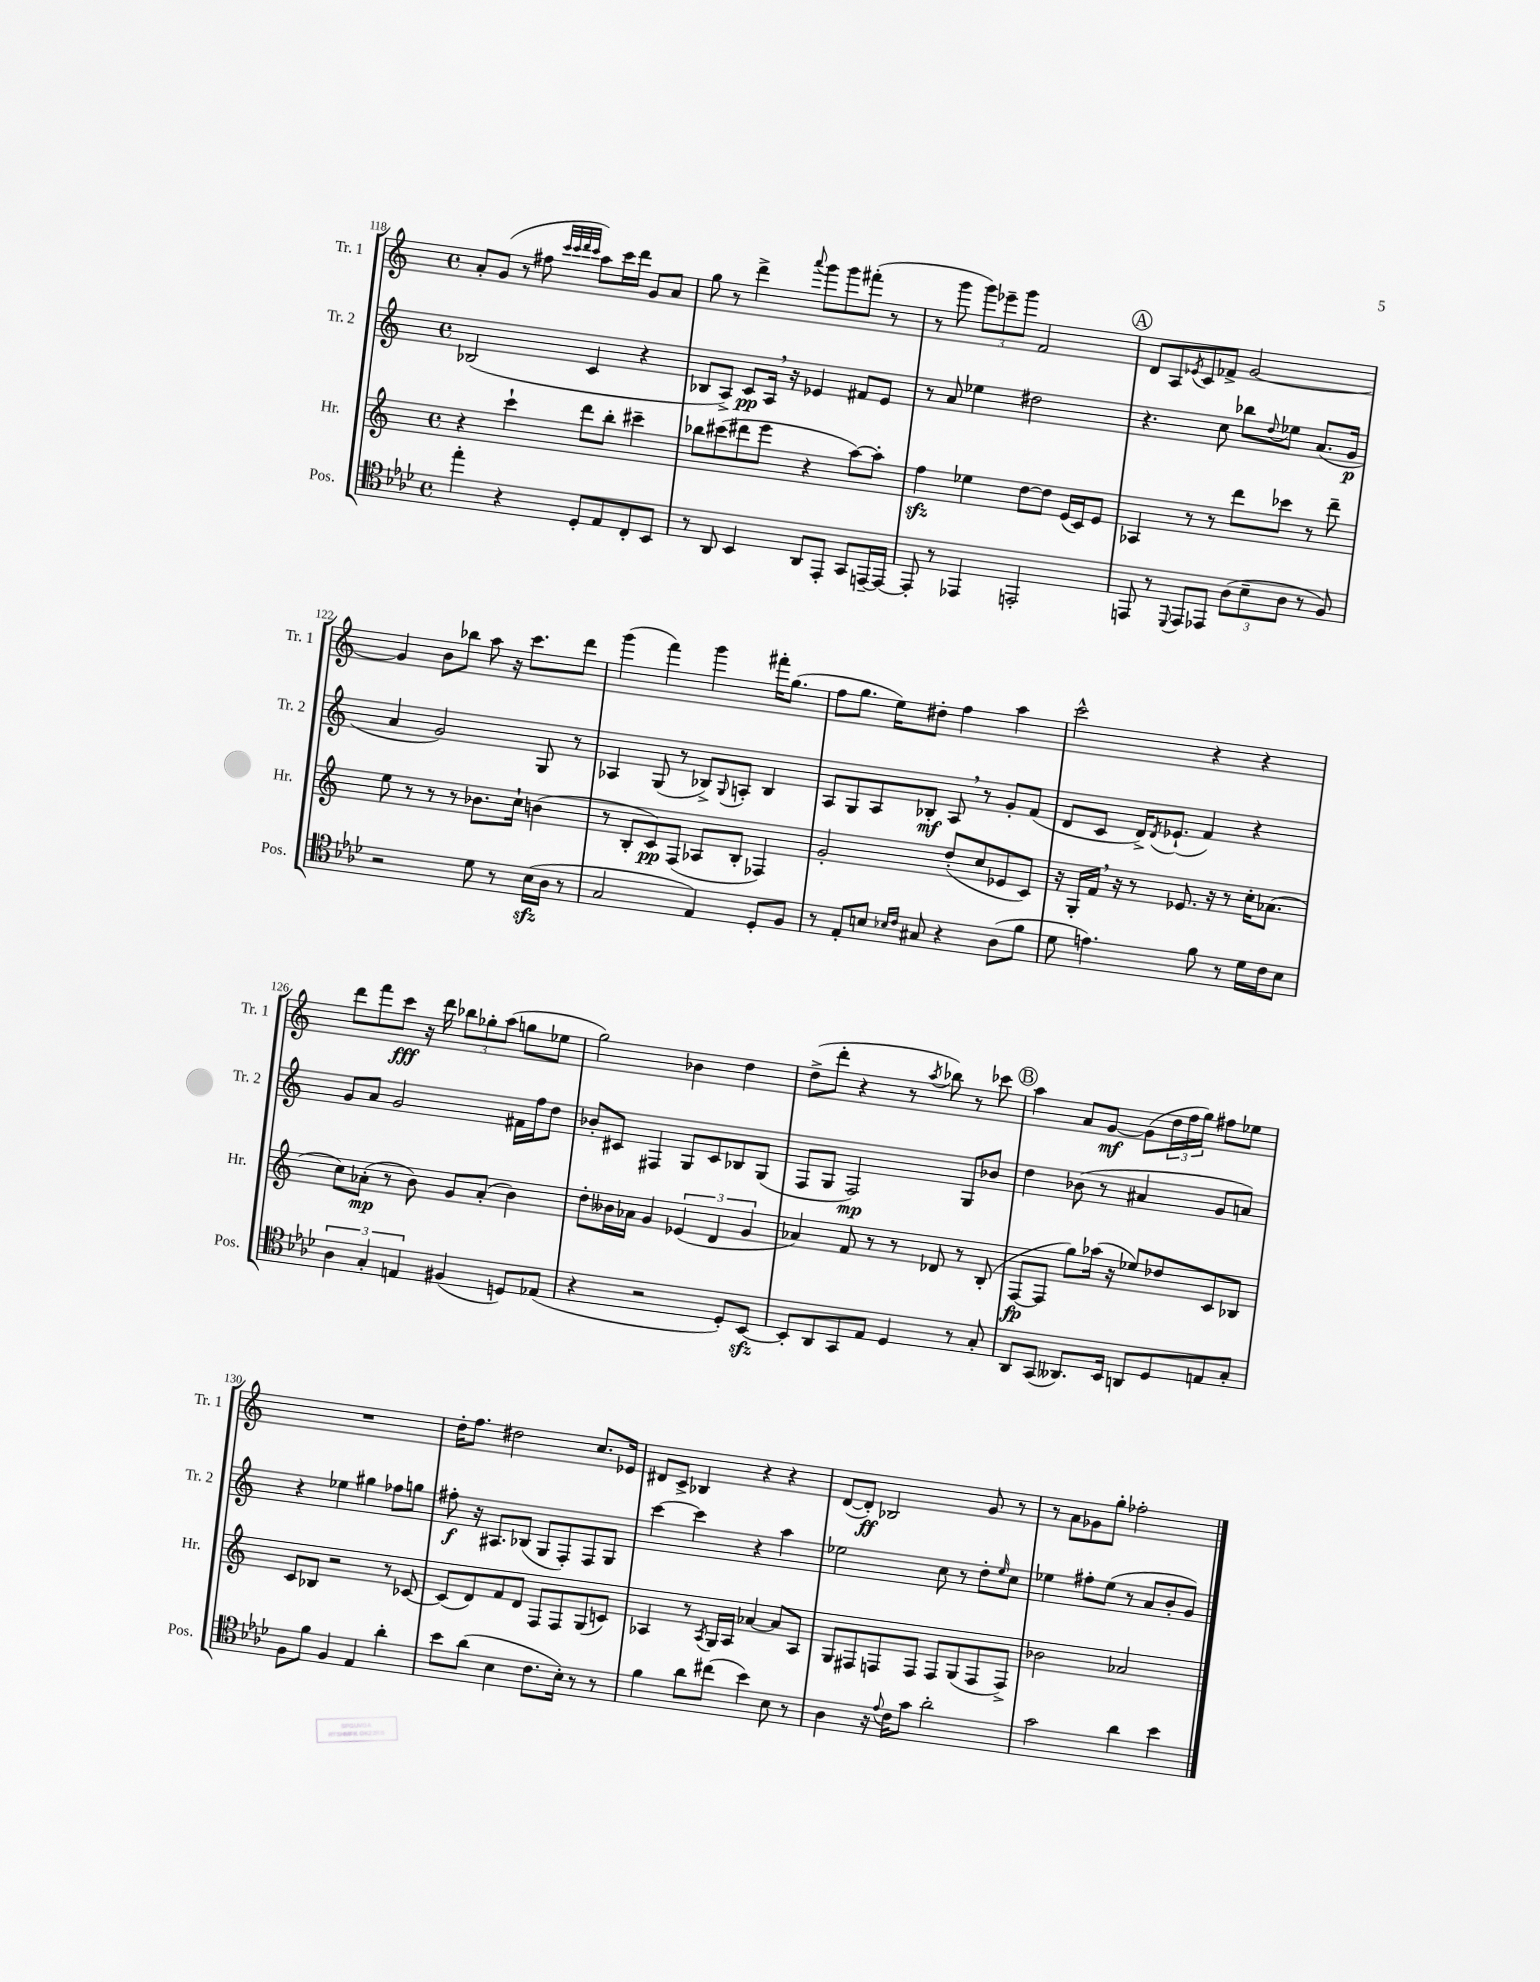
<<
\new StaffGroup <<
\new Staff = "s0" \with { instrumentName = "Tr. 1" shortInstrumentName = "Tr. 1" } {
    \clef treble \key c \major \defaultTimeSignature \time 4/4
    a'8-. g'8( r8 fis''8 \grace { c'''32 c'''32 d'''32 c'''32 } a''8) c'''16 d'''16 g'8 a'8 |
    g''8 r8 d'''4-> \appoggiatura { a'''8 } g'''8 g'''8 fis'''8-.( r8 |
    r8 g'''8 \tuplet 3/2 { g'''8) ees'''8-- g'''8 } f'2 |
    \mark \markup { \circle "A" } d'8 a8 \acciaccatura { ees'8 } c'8 fes'8-> g'2~ |
    g'4 b'8 bes''8 a''8 r16 c'''8. d'''8 |
    g'''4( f'''4) g'''4 fis'''16-. g''8.( |
    f''8 g''8. e''16) dis''8-. f''4 a''4 |
    c'''2-^ r4 r4 |
    d'''8 f'''8 c'''8\fff r16 d'''16 \tuplet 3/2 { bes''8 ges''8-. a''8( } g''8 ees''8 |
    g''2) bes'4 d''4 |
    d''8->( d'''8-. r4 r8 \acciaccatura { a''8 } bes''8) r8 ces'''8 |
    \mark \markup { \circle "B" } a''4 a'8 g'8~\mf g'8( \tuplet 3/2 { d''16 f''16 g''16) } fis''8 ees''8 |
    R1 |
    d''16-. f''8. dis''2 c''8. ees'16 |
    dis'8 c'8-> bes4 r4 r4 |
    d'8~( d'8-.\ff) bes2 g'8 r8 |
    r8 a'8 ges'8 g''8-. fes''2-. \bar "|." |
}
\new Staff = "s1" \with { instrumentName = "Tr. 2" shortInstrumentName = "Tr. 2" } {
    \clef treble \key c \major \defaultTimeSignature \time 4/4
    bes2( c'4 r4 |
    bes8 a8->) c'8\pp a16 \breathe r16 ees'4 fis'8 ees'8 |
    r8 a'8 ees''4 dis''2 |
    \mark \markup { \circle "A" } r4. c''8 bes''8 \appoggiatura { d''8 } ees''8 a'8.( g'16\p |
    a'4 g'2) g8 r8 |
    aes4 g8( r8 bes8->) \appoggiatura { g8 } a8-. bes4 |
    a8 g8 a8 bes8-.\mf a8 \breathe r8 g'8-. f'8( |
    d'8 c'8 d'16->) \acciaccatura { d'8 } ees'8.-!( f'4) r4 |
    g'8 a'8 g'2 fis'16 f''16 d''8 |
    bes'8-. cis'8 fis4 g8 cis'8 bes8 g8( |
    f8 g8 f2\mp) g8 bes'8 |
    \mark \markup { \circle "B" } d''4 bes'8( r8 ais'4 g'8 a'8) |
    r4 ees''4 gis''4 fes''8 g''8 |
    fis''8-.\f r16 ais8. bes8( g8 f8-.) f8 g8 |
    c'''4~ c'''4 r4 a''4 |
    ees''2 c''8 r8 d''8-. \grace { ees''16 } c''8 |
    ees''4 fis''8-. ees''8( r8 a'8 b'8-. g'8) \bar "|." |
}
\new Staff = "s2" \with { instrumentName = "Hr." shortInstrumentName = "Hr." } {
    \clef treble \key c \major \defaultTimeSignature \time 4/4
    r4 c'''4-! d'''8 b''8-. cis'''4-- |
    bes''8 cis'''8( dis'''8 e'''8 r4 a''8~) a''8-. |
    f''4\sfz ees''4 d''8~ d''8 e'16( c'16) e'8 |
    \mark \markup { \circle "A" } aes4 r8 r8 d'''8 ces'''8 r8 d'''8-- |
    e''8 r8 r8 r8 bes'8. c''16-! b'4( |
    r8 b8-. c'8\pp) f8( aes8 b8-. fes4) |
    g'2-. d''8-.( c''8 ees'8 c'8) |
    r16 g16-. f'16 \breathe r16 r8 ees'8. r16 r8 c''16-. aes'8.( |
    c''8) aes'8-.\mp( r8 b'8) g'8 aes'8-.( b'4) |
    d''8-. beses'16 aes'16 g'4 \tuplet 3/2 { ees'4( d'4 g'4 } |
    aes'4) f'8 r8 r8 des'8 r8 b8-.( |
    \mark \markup { \circle "B" } f8~\fp f8 g''8) aes''16( r16 ees''8) des''8 c'8 bes8 |
    c'8 bes8 r2 r8 ces'8~ |
    ces'8( d'8) f'8 d'8 f8 f8 g8( c'8) |
    aes4 r8 \acciaccatura { aes8 } g16 aes16 aes'4~ aes'8 aes8 |
    g8 fis8 f8 f8 f8 g8( f8 f8->) |
    bes'2 aes'2 \bar "|." |
}
\new Staff = "s3" \with { instrumentName = "Pos." shortInstrumentName = "Pos." } {
    \clef tenor \key aes \major \defaultTimeSignature \time 4/4
    ees''4-. r4 des8-. ees8 c8-. bes,8 |
    r8 aes,8 bes,4 aes,8 ees,8-. g,8 e,16~-- e,16~ |
    e,8-. r8 ees,4 e,2-. |
    \mark \markup { \circle "A" } e,8 r8 \appoggiatura { des,8 } e,8 ees,8 \tuplet 3/2 { aes8( bes8-- aes8 } r8 f8) |
    r2 des'8 r8 bes16\sfz( aes16 r8 |
    g2 ees4) des8-. f8 |
    r8 ees8-. b8 \grace { bes16 c'16 } gis8 r4 aes8( f'8 |
    des'8 e'4.) f'8 r8 des'16 c'16 bes8 |
    \tuplet 3/2 { aes4 g4-. e4 } fis4( d8) ees8( |
    r4 r2 des8-.) bes,8~\sfz |
    bes,8-. aes,8 g,8 ees8 des4 r8 g8-. |
    \mark \markup { \circle "B" } aes,8 g,8( aeses,8.) bes,16 a,8 des8 e8 g8-. |
    f8 f'8 f4 ees4 aes'4-. |
    bes'8 aes'8( bes4 c'8. bes16-.) r8 r8 |
    f'4 aes'8 cis''8( bes'4) bes8 r8 |
    aes4 r16 \appoggiatura { ees'8 } c'16 g'8 aes'2-. |
    g'2 aes'4 bes'4 \bar "|." |
}
>>
>>
\layout { \context { \Score currentBarNumber = #118 } }
